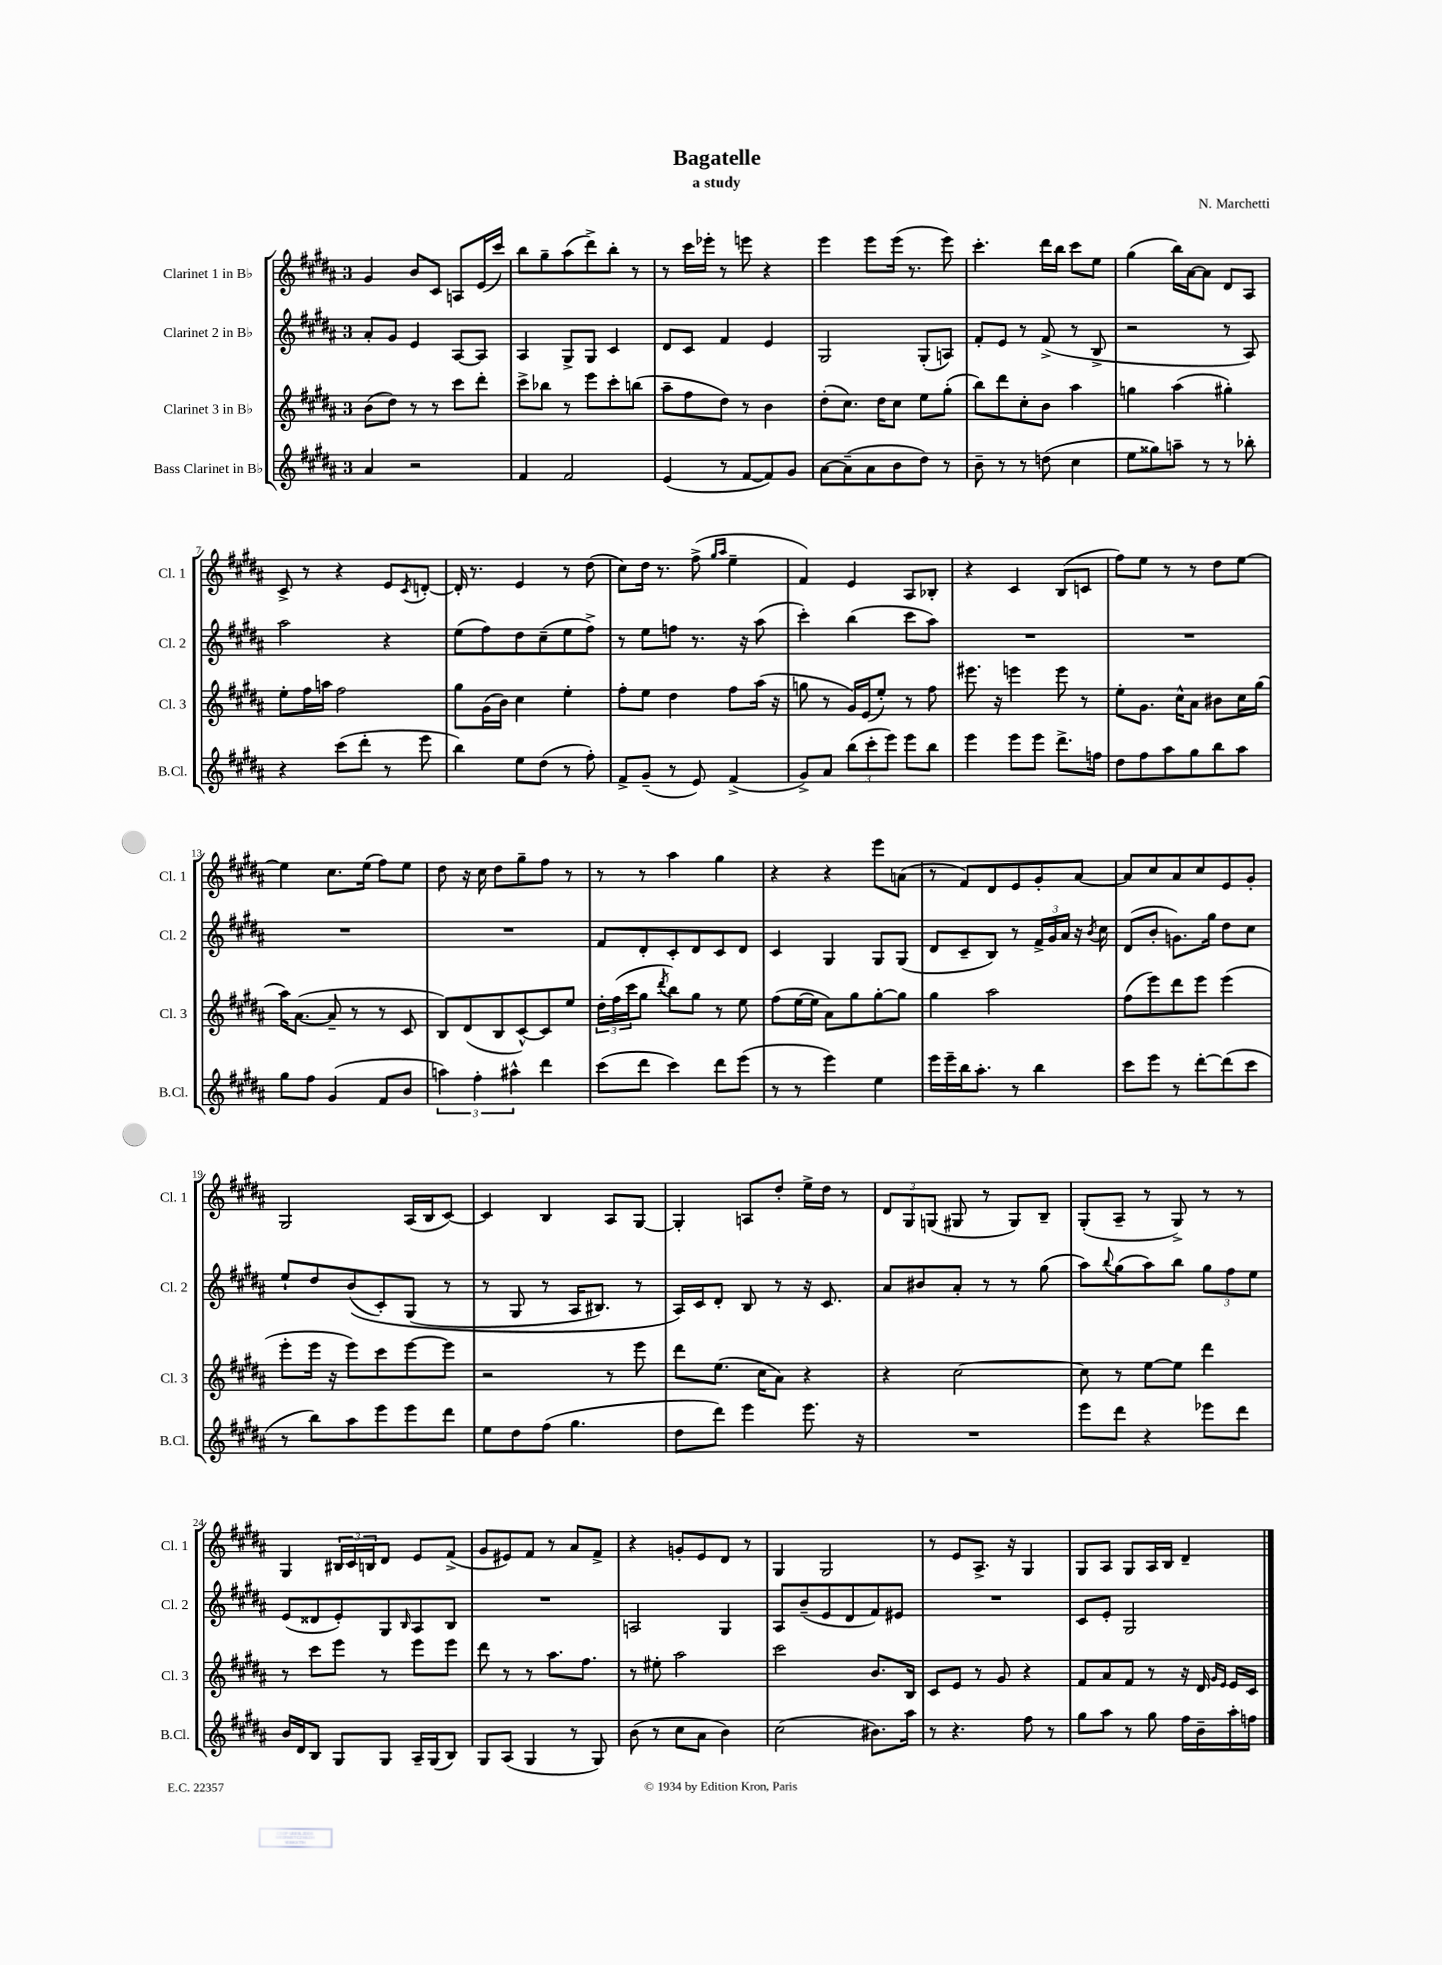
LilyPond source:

\header { title = "Bagatelle" composer = "N. Marchetti" subtitle = "a study" }
<<
\new StaffGroup <<
\new Staff = "s0" \with { instrumentName = "Clarinet 1 in Bb" shortInstrumentName = "Cl. 1" } {
    \clef treble \key b \major \once \override Staff.TimeSignature.style = #'single-digit \time 3/4
    gis'4 b'8 cis'8 a8 e'16( cis'''16) |
    b''8 gis''8-- ais''8( dis'''8->) b''8-. r8 |
    r8 cis'''16 ees'''16-. r8 e'''8 r4 |
    e'''4 e'''8 e'''16( r8. e'''8) |
    cis'''4.-. dis'''16 b''16 cis'''8 e''8 |
    gis''4( b''16) ais'16~ ais'8 dis'8 ais8 |
    cis'8-> r8 r4 e'8 \acciaccatura { cis'8 } d'8~-. |
    d'16-. r8. e'4 r8 dis''8( |
    cis''8) dis''16 r8. fis''8->( \grace { gis''16 ais''16 } e''4-- |
    fis'4) e'4 ais8 bes8-. |
    r4 cis'4 b8( c'8 |
    fis''8) e''8 r8 r8 dis''8 e''8~ |
    e''4 cis''8. e''16( fis''8) e''8 |
    dis''8 r16 cis''16 dis''8 gis''8-- fis''8 r8 |
    r8 r8 ais''4 gis''4 |
    r4 r4 e'''8 a'8( |
    r8 fis'8) dis'8 e'8 gis'8-. ais'8~ |
    ais'8 cis''8 ais'8 cis''8 e'8 gis'8-. |
    gis2 ais16( b16 cis'8~) |
    cis'4 b4 ais8 gis8~ |
    gis4-. a8 dis''8-. e''16-> dis''16 r8 |
    \tuplet 3/2 { dis'8 gis8 g8( } gis8 r8 gis8) b8-- |
    gis8-.( ais8-- r8 gis8->) r8 r8 |
    gis4 \tuplet 3/2 { bis16 cis'16 b16 } dis'8 e'8 fis'8->( |
    gis'8 eis'8) fis'8 r8 ais'8 fis'8-> |
    r4 g'8-. e'8 dis'8 r8 |
    gis4 gis2 |
    r8 e'8 ais8.-> r16 gis4 |
    gis8 ais8 gis8 ais16 b16 dis'4-- \bar "|." |
}
\new Staff = "s1" \with { instrumentName = "Clarinet 2 in Bb" shortInstrumentName = "Cl. 2" } {
    \clef treble \key b \major \once \override Staff.TimeSignature.style = #'single-digit \time 3/4
    ais'8-. gis'8 e'4 ais8~ ais8 |
    ais4 gis8-> gis8 cis'4 |
    dis'8 cis'8 fis'4 e'4 |
    gis2 gis8-.( a8) |
    fis'8-. e'8 r8 fis'8->( r8 b8-> |
    r2 r8 ais8) |
    ais''2 r4 |
    e''8( fis''8) dis''8 cis''8--( e''8 fis''8->) |
    r8 e''8 f''8 r8. r16 ais''8( |
    cis'''4-.) b''4( cis'''8 ais''8) |
    R2. |
    R2. |
    R2. |
    R2. |
    fis'8 dis'8-. cis'8-. dis'8 cis'8 dis'8 |
    cis'4 gis4 gis8 gis8( |
    dis'8 cis'8-- b8) r8 \tuplet 3/2 { fis'16-> gis'16 ais'16 } r16 \acciaccatura { b'8 } cis''16 |
    dis'8( b'8-. g'8.) gis''16 dis''8 cis''8 |
    e''8-! dis''8 b'8(\( cis'8-.) gis8( r8 |
    r8 gis8 r8 ais16 bis8.) r8 |
    ais16\) cis'16 dis'8-. b8 r8 r16 cis'8. |
    ais'8 bis'8 ais'8-. r8 r8 gis''8( |
    ais''8) \appoggiatura { b''8 } gis''8( ais''8) b''8 \tuplet 3/2 { gis''8 fis''8 e''8 } |
    e'8( disis'8 e'8-.) gis8 \grace { b16 } ais8 b8 |
    R2. |
    a2 gis4 |
    ais8 b'8--( e'8 dis'8 fis'8) eis'8 |
    R2. |
    cis'8 e'8-. gis2 \bar "|." |
}
\new Staff = "s2" \with { instrumentName = "Clarinet 3 in Bb" shortInstrumentName = "Cl. 3" } {
    \clef treble \key b \major \once \override Staff.TimeSignature.style = #'single-digit \time 3/4
    b'8( dis''8) r8 r8 cis'''8 dis'''8-. |
    cis'''8-> bes''8 r8 e'''8 cis'''8-. b''8( |
    ais''8-- fis''8 dis''8) r8 b'4 |
    dis''8-.( cis''8.) dis''16 cis''8 e''8 gis''8-.( |
    b''8) dis'''8 cis''8-. b'8 ais''4 |
    g''4 ais''4( gis''4-.) |
    e''8-. fis''16 a''16 fis''2 |
    gis''8 gis'16( b'16) cis''4 e''4-. |
    fis''8-. e''8 dis''4 fis''8 ais''16( r16 |
    g''8 r8 gis'16) e'16( e''8-.) r8 fis''8 |
    eis'''8. r16 e'''4 e'''8 r8 |
    e''8-. gis'8. cis''16-^ ais'8 bis'8 cis''16 gis''16( |
    ais''16) ais'8.~( ais'8-- r8 r8 cis'8 |
    b8) dis'8( b8 cis'8~-^) cis'8 e''8 |
    \tuplet 3/2 { dis''16-. fis''16( cis'''16 } gis''8 \acciaccatura { dis'''8 } b''8) gis''8 r8 e''8 |
    fis''8( e''16~ e''16 ais'8) gis''8 gis''8~-. gis''8 |
    gis''4 ais''2 |
    fis''8( e'''8) dis'''8 e'''8 e'''4( |
    e'''8-. e'''16 r16 e'''8) cis'''8 e'''8~ e'''8 |
    r2 r8 e'''8 |
    dis'''8 e''8.( cis''16 ais'8) r4 |
    r4 cis''2~ |
    cis''8 r8 e''8~ e''8 dis'''4 |
    r8 cis'''8 e'''8 r8 e'''8 e'''8 |
    dis'''8 r8 r8 ais''8. fis''8. |
    r8 eis''8-. ais''2 |
    cis'''2 b'8. b16 |
    cis'8 e'8 r8 gis'8 r4 |
    fis'8 ais'8 fis'8 r8 r16 dis'16 \grace { gis'16 e'16 } e'16 cis'16 \bar "|." |
}
\new Staff = "s3" \with { instrumentName = "Bass Clarinet in Bb" shortInstrumentName = "B.Cl." } {
    \clef treble \key b \major \once \override Staff.TimeSignature.style = #'single-digit \time 3/4
    ais'4 r2 |
    fis'4 fis'2 |
    e'4( r8 fis'8~ fis'8) gis'8 |
    ais'8~ ais'8--( ais'8 b'8 dis''8) r8 |
    b'8-- r8 r8 d''8( cis''4 |
    e''8 gisis''8) a''8-- r8 r8 bes''8-. |
    r4 cis'''8( dis'''8-. r8 e'''8 |
    b''4) e''8 dis''8( r8 fis''8-.) |
    fis'8-> gis'8--( r8 e'8) fis'4->( |
    gis'8->) ais'8 \tuplet 3/2 { b''8( cis'''8-. e'''8) } e'''8 b''8 |
    e'''4 e'''8 e'''8 dis'''8.-> f''16 |
    dis''8 fis''8 ais''8 gis''8 b''8 ais''8 |
    gis''8 fis''8 gis'4( fis'8 b'8 |
    \tuplet 3/2 { a''4) fis''4-. ais''4-^ } dis'''4 |
    cis'''8( dis'''8 cis'''4) dis'''8 e'''8( |
    r8 r8 e'''4) e''4 |
    e'''16 e'''16-- b''16 ais''8.-. r8 b''4 |
    cis'''8 e'''8 r8 dis'''8~-. dis'''8( cis'''8 |
    r8 b''8) ais''8 e'''8 e'''8 dis'''8 |
    e''8 dis''8 fis''8( gis''4. |
    dis''8 dis'''8) e'''4 e'''8. r16 |
    R2. |
    e'''8 dis'''8 r4 ees'''8 dis'''8 |
    b'16 dis'16 b8 gis8 gis8 ais16-- gis16( b8) |
    gis8 ais8( gis4 r8 gis8) |
    b'8( r8 cis''8 ais'8 b'4) |
    cis''2( bis'8.) ais''16 |
    r8 r4. fis''8 r8 |
    gis''8 ais''8 r8 gis''8 fis''16 b'16-- ais''16-. f''16 \bar "|." |
}
>>
>>
